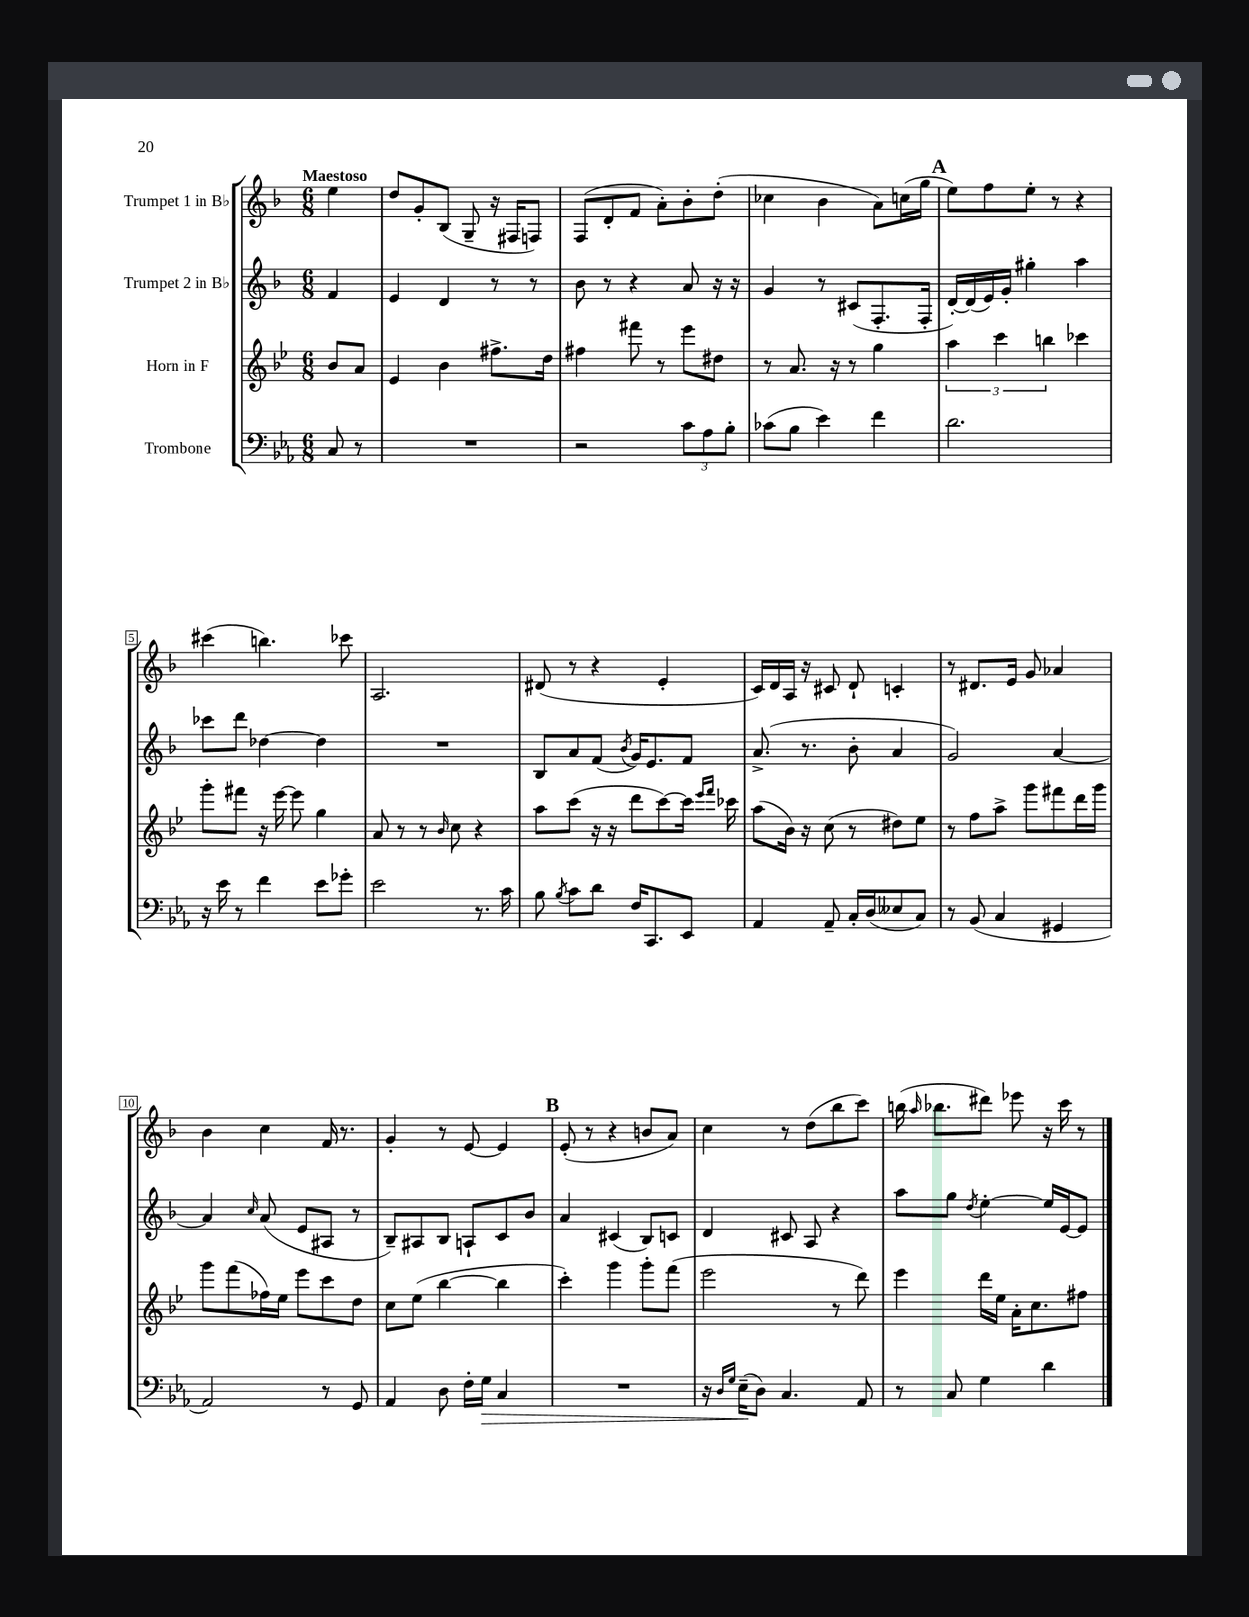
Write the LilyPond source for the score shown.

<<
\new StaffGroup <<
\new Staff = "s0" \with { instrumentName = "Trumpet 1 in Bb" } {
    \clef treble \key f \major \numericTimeSignature \time 6/8 \partial 4 \tempo "Maestoso"
    \autoBeamOff e''4 |
    d''8[ g'8-. bes8]( g8-- r16 fis16[ f8]) |
    f8[( d'8-. f'8] a'8[-.) bes'8-. d''8]-.( |
    ces''4 bes'4 a'8[) c''16( g''16] |
    \mark \markup { \bold "A" } e''8[) f''8 e''8]-. r8 r4 |
    cis'''4( b''4.) ces'''8 |
    a2. |
    dis'8( r8 r4 e'4-. |
    c'16[) d'16 a16] r16 cis'8 d'8-! c'4-. |
    r8 dis'8.[ e'16] g'8 aes'4 |
    bes'4 c''4 f'16 r8. |
    g'4-. r8 e'8~ e'4 |
    \mark \markup { \bold "B" } e'8-.( r8 r4 b'8[ a'8]) |
    c''4 r8 d''8[( bes''8 c'''8]) |
    b''16( \grace { a''16 } bes''8.[ dis'''8]) ees'''8 r16 c'''16 r8 \bar "|." |
}
\new Staff = "s1" \with { instrumentName = "Trumpet 2 in Bb" } {
    \clef treble \key f \major \numericTimeSignature \time 6/8 \partial 4
    \autoBeamOff f'4 |
    e'4 d'4 r8 r8 |
    bes'8 r8 r4 a'8 r16 r16 |
    g'4 r8 cis'8[( f8.-. f16]-. |
    \mark \markup { \bold "A" } d'16[~-.) d'16( e'16) g'16]-. gis''4-. a''4 |
    ces'''8[ d'''8] des''4~ des''4 |
    R2. |
    bes8[ a'8 f'8]( \acciaccatura { bes'8 } g'16[) e'8. f'8] |
    a'8.->( r8. bes'8-. a'4 |
    g'2) a'4~ |
    a'4 \grace { c''16 } a'8( e'8[ ais8] r8 |
    bes8[--) ais8 bes8] a8[-! c'8 bes'8] |
    \mark \markup { \bold "B" } a'4 cis'4( bes8[) c'8] |
    d'4 cis'8 a8 r4 |
    a''8[ g''8] \acciaccatura { d''8 } e''4~-. e''16[ e'16~ e'8] \bar "|." |
}
\new Staff = "s2" \with { instrumentName = "Horn in F" } {
    \clef treble \key bes \major \numericTimeSignature \time 6/8 \partial 4
    \autoBeamOff bes'8[ a'8] |
    ees'4 bes'4 fis''8.[-> d''16] |
    fis''4 fis'''8 r8 ees'''8[ dis''8] |
    r8 a'8. r16 r8 g''4 |
    \mark \markup { \bold "A" } \tuplet 3/2 { a''4 c'''4 b''4 } ces'''4 |
    g'''8[-. fis'''8] r16 ees'''16~ ees'''8 g''4 |
    a'8 r8 r8 \grace { bes'16 } c''8 r4 |
    a''8[ c'''8]( r16 r16 d'''8[ c'''8~) c'''16] \grace { ees'''16[ f'''16] } ces'''16 |
    a''8[( bes'16]) r16 c''8( r8 dis''8[) ees''8] |
    r8 f''8[ a''8]-> g'''8[ fis'''8 d'''16 g'''16] |
    g'''8[ f'''8( fes''16) ees''16] ees'''8[ c'''8 d''8] |
    c''8[ ees''8]( bes''4~ bes''4 |
    \mark \markup { \bold "B" } c'''4-.) g'''4 g'''8[-. f'''8]( |
    ees'''2 r8 d'''8) |
    ees'''4 d'''16[ ees''16] a'16[-. c''8. fis''8] \bar "|." |
}
\new Staff = "s3" \with { instrumentName = "Trombone" } {
    \clef bass \key ees \major \numericTimeSignature \time 6/8 \partial 4
    \autoBeamOff c8 r8 |
    R2. |
    r2 \tuplet 3/2 { c'8[ aes8 bes8]-. } |
    ces'8[( bes8] ees'4) f'4 |
    \mark \markup { \bold "A" } d'2. |
    r16 ees'16 r8 f'4 ees'8[ ges'8]-. |
    ees'2 r8. c'16 |
    bes8 \acciaccatura { bes8 } c'8[ d'8] f16[ c,8. ees,8] |
    aes,4 aes,8-- c16[-. d16( eeses8 c8]) |
    r8 bes,8( c4 gis,4 |
    aes,2) r8 g,8 |
    aes,4 d8 f16[-. g16]\> c4 |
    \mark \markup { \bold "B" } R2. |
    r16 \grace { d16[ g16] } ees16[--\!( d8]) c4. aes,8 |
    r8 c8 g4 d'4 \bar "|." |
}
>>
>>
\layout { \context { \Score \override BarNumber.stencil = #(make-stencil-boxer 0.1 0.3 ly:text-interface::print) } }
